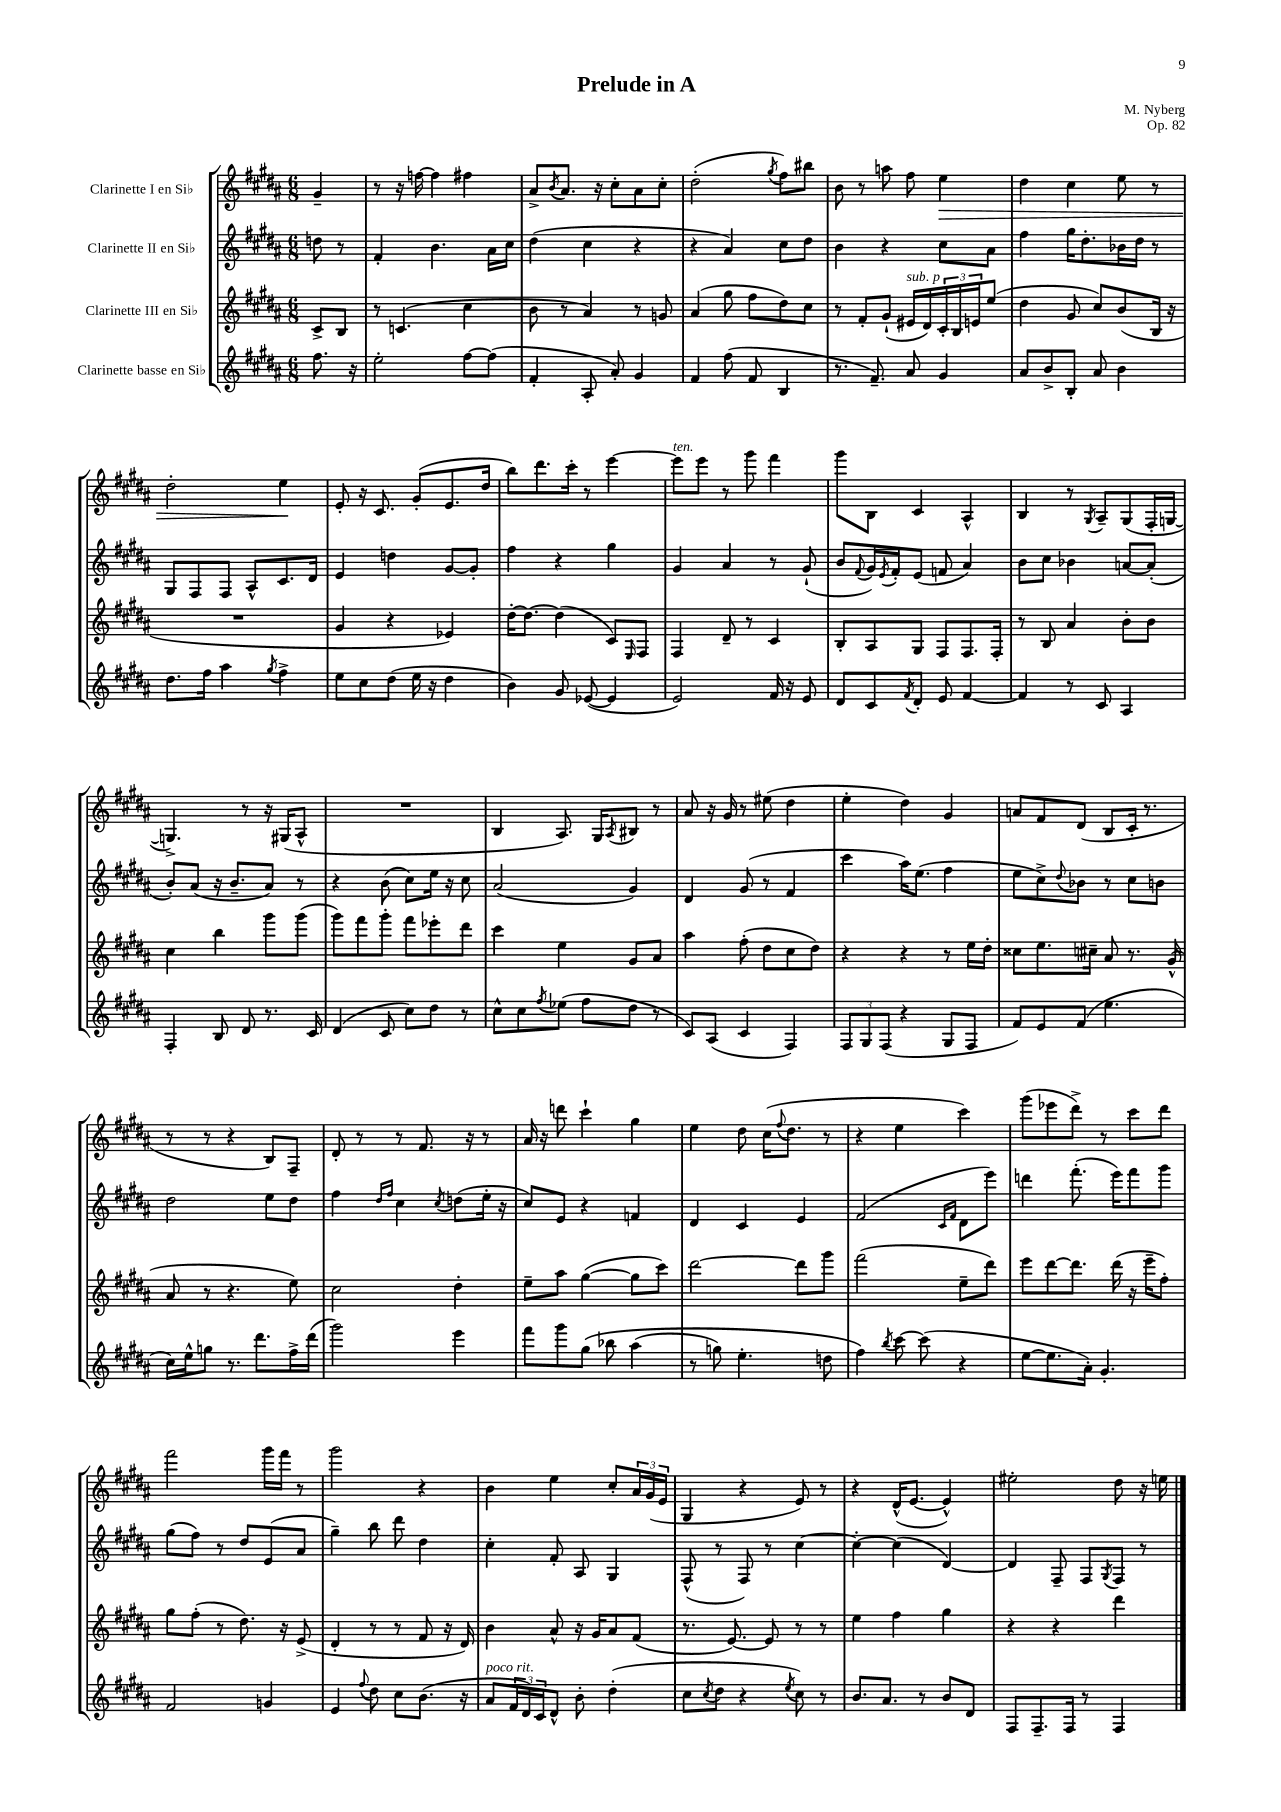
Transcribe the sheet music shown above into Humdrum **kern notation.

**kern	**kern	**kern	**kern	**dynam
*part4	*part3	*part2	*part1	*part1
*staff4	*staff3	*staff2	*staff1	*staff1
*I"Clarinette basse en Si♭	*I"Clarinette III en Si♭	*I"Clarinette II en Si♭	*I"Clarinette I en Si♭	*
*clefG2	*clefG2	*clefG2	*clefG2	*
*k[f#c#g#d#a#]	*k[f#c#g#d#a#]	*k[f#c#g#d#a#]	*k[f#c#g#d#a#]	*
*M6/8	*M6/8	*M6/8	*M6/8	*
=	=	=	=	=
8.ff#\	8c#^/L	8ddn\	4g#~/	.
.	8B/J	8r	.	.
16r	.	.	.	.
=1	=1	=1	=1	=1
2ee'\	8r	4f#'/	8r	.
.	(4.cn/	.	16r	.
.	.	.	[16ffn\	.
.	.	4.b\	4ff\]	.
[8ff#\L	4cc#\	.	4ff#X\	.
(8ff#\J]	.	16a#\LL	.	.
.	.	16cc#\JJ	.	.
=2	=2	=2	=2	=2
4f#'/	8b\	(4dd#\	8a#^/L	.
.	.	.	8qb/	.
.	8r	.	8.a#/J	.
8A#'/	4a#/)	4cc#\	.	.
.	.	.	16r	.
8a#'/)	.	.	8cc#'\L	.
4g#/	8r	4r	8a#\	.
.	8gn/	.	8cc#'\J	.
=3	=3	=3	=3	=3
4f#/	(4a#/	4r	(2dd#'\	.
(8ff#\	8gg#\	4a#/)	.	.
8f#/	8ff#\L	.	.	.
.	.	.	8qgg#/	.
4B/	8dd#\)	8cc#\L	8ff#\L)	.
.	8cc#\J	8dd#\J	8bb#X\J	.
=4	=4	=4	=4	=4
8.r	8r	4b\	8b\	.
.	8f#'/L	.	8r	.
8.f#~/)	.	.	.	.
.	(8g#`/J	4r	8aan\	.
!	!LO:TX:a:i:t=sub. p	!	!	!
8a#/	16e#X/LL	.	8ff#\	.
.	16d#/)	.	.	.
!	!	!	!	!LO:HP:b
4g#/	24c#'/	8cc#\L	4ee\	>
.	24B/	.	.	.
.	24en/J	.	.	.
.	(8ee/J	8a#\J	.	.
=5	=5	=5	=5	=5
8a#/L	4dd#\	4ff#\	4dd#\	.
8b^/	.	.	.	.
8B'/J	8g#/	16gg#\KL	4cc#\	.
.	.	8.dd#'\	.	.
8a#/	8cc#/L)	.	.	.
4b\	(8b/	16b-X\L	8ee\	.
.	.	16dd#\JJ	.	.
.	16B/Jk	8r	8r	.
.	16r	.	.	.
!!LO:LB:g=z
=6	=6	=6	=6	=6
8.dd#\L	2.r	8G#/L	2dd#'\	.
.	.	8F#/	.	.
16ff#\Jk	.	.	.	.
4aa#\	.	8F#/J	.	.
.	.	8A#^^/L	.	.
8qgg#/	.	.	.	.
4ff#^\	.	8.c#/	4ee\	.
.	.	16d#/Jk	.	.
.	.	.	.	]
=7	=7	=7	=7	=7
8ee\L	4g#/	4e/	8e'/	.
8cc#\	.	.	16r	.
.	.	.	8.c#/	.
(8dd#\J	4r	4ddn\	.	.
16ee\	.	.	(8g#'/L	.
16r	.	.	.	.
4dd#\	4e-X/)	[8g#/L	8.e/	.
.	.	8g#'/J]	.	.
.	.	.	16dd#/Jk	.
=8	=8	=8	=8	=8
4b\)	[16dd#'\KL	4ff#\	8bb\L)	.
.	8.dd#\J_	.	.	.
.	.	.	8.ddd#\	.
8g#/	(4dd#\]	4r	.	.
.	.	.	16ccc#'\Jk	.
([8e-X/	.	.	8r	.
4e-/]	8c#/L)	4gg#\	[4eee\	.
.	16qqE/	.	.	.
.	8F#/J	.	.	.
=9	=9	=9	=9	=9
!	!	!	!LO:TX:a:i:t=ten.	!
2e/)	4F#/	4g#/	8eee\L]	.
.	.	.	8eee\J	.
.	8d#~/	4a#/	8r	.
.	8r	.	8ggg#\	.
16f#/	4c#/	8r	4fff#\	.
16r	.	.	.	.
8e/	.	(8g#`/	.	.
=10	=10	=10	=10	=10
8d#/L	8B'/L	8b/L	8ggg#\L	.
.	.	8qqf#/	.	.
8c#/	8A#/	16g#/L)	8B\J	.
.	.	8qe/	.	.
.	.	16f#'/J	.	.
8qf#/	.	.	.	.
8d#'/J	8G#/J	(8e/J	4c#/	.
8e/	8F#/L	8fn/	.	.
[4f#/	8.F#/	4a#/)	4A#^^/	.
.	16F#'/Jk	.	.	.
=11	=11	=11	=11	=11
4f#/]	8r	8b\L	4B/	.
.	8B/	8cc#\J	.	.
8r	4a#/	4b-X\	8r	.
.	.	.	8qG#/	.
8c#/	.	.	8A#~/L	.
4A#/	8b'\L	[8an/L	(8G#/	.
.	8b\J	(8a'/J]	16F#'/L	.
.	.	.	[16Gn/JJ	.
!!LO:LB:g=z
=12	=12	=12	=12	=12
4F#'/	4cc#\	8b'/L)	4.Gn^/])	.
.	.	(8a#/J	.	.
8B/	4bb\	16r	.	.
.	.	8.b~/L	.	.
8d#/	.	.	8r	.
8.r	8ggg#\L	8a#/J)	16r	.
.	.	.	(16G#X/KL	.
.	(8ggg#\J	8r	8A#^^/J	.
16c#/	.	.	.	.
=13	=13	=13	=13	=13
(4d#/	8ggg#\L)	4r	2.r	.
.	8fff#\	.	.	.
8c#/	8ggg#'\J	(8b\	.	.
8cc#\L)	8fff#\L	8cc#\L)	.	.
8dd#\J	8eee-X'\	16ee\Jk	.	.
.	.	16r	.	.
8r	8ddd#\J	8cc#\	.	.
=14	=14	=14	=14	=14
8cc#^^\L	4ccc#\	(2a#/	4B/	.
8cc#\	.	.	.	.
8qff#/	.	.	.	.
(8ee-X\J	4ee\	.	8.A#/)	.
8ff#\L	.	.	.	.
.	.	.	16G#/KL	.
.	.	.	8qA#/	.
8dd#\J	8g#/L	4g#/)	8B#X/J	.
8r	8a#/J	.	8r	.
=15	=15	=15	=15	=15
8c#/L)	4aa#\	4d#/	8a#/	.
(8A#/J	.	.	16r	.
.	.	.	16g#/	.
4c#/	(8ff#'\	(8g#/	8r	.
.	8dd#\L	8r	(8ee#X\	.
4F#/)	8cc#\	4f#/	4dd#\	.
.	8dd#\J)	.	.	.
=16	=16	=16	=16	=16
12F#/L	4r	4ccc#\	4ee'\	.
12G#/	.	.	.	.
(12F#/J	.	.	.	.
4r	4r	16aa#\KL)	4dd#\)	.
.	.	(8.ee\J	.	.
8G#/L	8r	4ff#\	4g#/	.
8F#/J	16ee\LL	.	.	.
.	16dd#'\JJ	.	.	.
=17	=17	=17	=17	=17
8f#/L)	8cc##X\L	8ee\L	8an/L	.
8e/	8.ee\	8cc#^\)	8f#/	.
.	.	8qqdd#/	.	.
(8f#/J	.	8b-X\J	(8d#/J	.
.	16cc#X~\Jk	.	.	.
4.ee\	8a#/	8r	8B/L	.
.	8.r	8cc#\L	16c#'/Jk	.
.	.	.	8.r	.
.	.	8bn\J	.	.
.	(16g#^^/	.	.	.
!!LO:LB:g=z
=18	=18	=18	=18	=18
16cc#\LL)	8a#/	2dd#\	8r	.
16ee^^\J	.	.	.	.
8ggn\J	8r	.	8r	.
8.r	4.r	.	4r	.
8.ddd#\L	.	.	.	.
.	.	8ee\L	8B/L)	.
16ff#^\L	8ee\)	8dd#\J	8F#~/J	.
(16ddd#\JJ	.	.	.	.
=19	=19	=19	=19	=19
2ggg#\)	2cc#\	4ff#\	8d#'/	.
.	.	.	8r	.
.	.	16qqdd#/LL	.	.
.	.	16qqff#/JJ	.	.
.	.	4cc#\	8r	.
.	.	.	8.f#/	.
.	.	8qcc#/	.	.
4eee\	4dd#'\	(8ddn\L	.	.
.	.	.	16r	.
.	.	16ee'\Jk	8r	.
.	.	16r	.	.
=20	=20	=20	=20	=20
8fff#\L	8ee~\L	8cc#/L)	16a#/	.
.	.	.	16r	.
8ggg#\	8aa#\J	8e/J	8dddn\	.
(8gg#\J	([4gg#\	4r	4ccc#`\	.
8bb-X\	.	.	.	.
(4aa#\	8gg#\L]	4fn/	4gg#\	.
.	8ccc#\J)	.	.	.
=21	=21	=21	=21	=21
8r	[2ddd#\	4d#/	4ee\	.
8ggn\)	.	.	.	.
4.ee'\	.	4c#/	8dd#\	.
.	.	.	(16cc#\KL	.
.	.	.	8qqff#/	.
.	.	.	8.dd#\J	.
.	8ddd#\L]	4e/	.	.
8ddn\	8ggg#\J	.	8r	.
=22	=22	=22	=22	=22
4ff#\)	(2fff#\	(2f#/	4r	.
8qbb/	.	.	.	.
[8ccc#\	.	.	4ee\	.
(8ccc#\]	.	.	.	.
.	.	16qqc#/LL	.	.
.	.	16qqf#/JJ	.	.
4r	8ee~\L	8d#\L	4ccc#\)	.
.	8ddd#\J)	8eee\J)	.	.
=23	=23	=23	=23	=23
[8ee\L	8eee\L	4dddn\	(8ggg#\L	.
8.ee\]	[8ddd#\	.	8eee-X\	.
.	8.ddd#\J]	(8.fff#'\	8ddd#^\J)	.
16a#'\Jk)	.	.	.	.
4.g#'/	.	.	8r	.
.	(16ddd#\	16eee\KL)	.	.
.	16r	8fff#\	8ccc#\L	.
.	16eee~\KL	.	.	.
.	8ff#'\J)	8ggg#\J	8ddd#\J	.
!!LO:LB:g=z
=24	=24	=24	=24	=24
2f#/	8gg#\L	(8gg#\L	2fff#\	.
.	(8ff#'\J	8ff#\J)	.	.
.	8r	8r	.	.
.	8.dd#\)	8dd#/L	.	.
4gn/	.	(8e/	16ggg#\LL	.
.	16r	.	16fff#\JJ	.
.	(8e^/	8a#/J	8r	.
=25	=25	=25	=25	=25
4e/	4d#'/	4gg#~\)	2ggg#\	.
8qqff#/	.	.	.	.
8dd#\	8r	8bb\	.	.
8cc#\L	8r	8ddd#\	.	.
(8.b\J	8f#/	4dd#\	4r	.
.	16r	.	.	.
16r	16d#/)	.	.	.
=26	=26	=26	=26	=26
!LO:TX:a:i:t=poco rit.	!	!	!	!
8a#/L	4b\	4cc#'\	4b\	.
24f#/L	.	.	.	.
24d#/)	.	.	.	.
24c#/J	.	.	.	.
8d#^^/J	8a#^^/	8f#'/	4ee\	.
8b'\	16r	8A#/	.	.
.	16g#/KL	.	.	.
(4dd#'\	8a#/	4G#/	8cc#'/L	.
.	(8f#/J	.	24a#/L	.
.	.	.	(24g#/	.
.	.	.	24e/JJ	.
=27	=27	=27	=27	=27
8cc#\L	8.r	(8F#^^/	4G#/	.
8qcc#/	.	.	.	.
8dd#\J	.	8r	.	.
.	[8.e/)	.	.	.
4r	.	8F#/)	4r	.
.	8e/]	8r	.	.
8qee/	.	.	.	.
8cc#\)	8r	[4cc#\	8e/)	.
8r	8r	.	8r	.
=28	=28	=28	=28	=28
8.b/L	4ee\	4cc#'\_	4r	.
8.a#/J	.	.	.	.
.	4ff#\	(4cc#\]	(16d#^^/KL	.
.	.	.	[8.e/J	.
8r	.	.	.	.
8b/L	4gg#\	[4d#/)	4e^^/])	.
8d#/J	.	.	.	.
=29	=29	=29	=29	=29
8F#/L	4r	4d#/]	2ee#X'\	.
8.F#~/	.	.	.	.
.	4r	8F#~/	.	.
16F#/Jk	.	.	.	.
8r	.	8F#/L	.	.
.	.	8qG#/	.	.
4F#/	4ddd#\	8F#/J	8dd#\	.
.	.	8r	16r	.
.	.	.	16een\	.
==	==	==	==	==
*-	*-	*-	*-	*-
